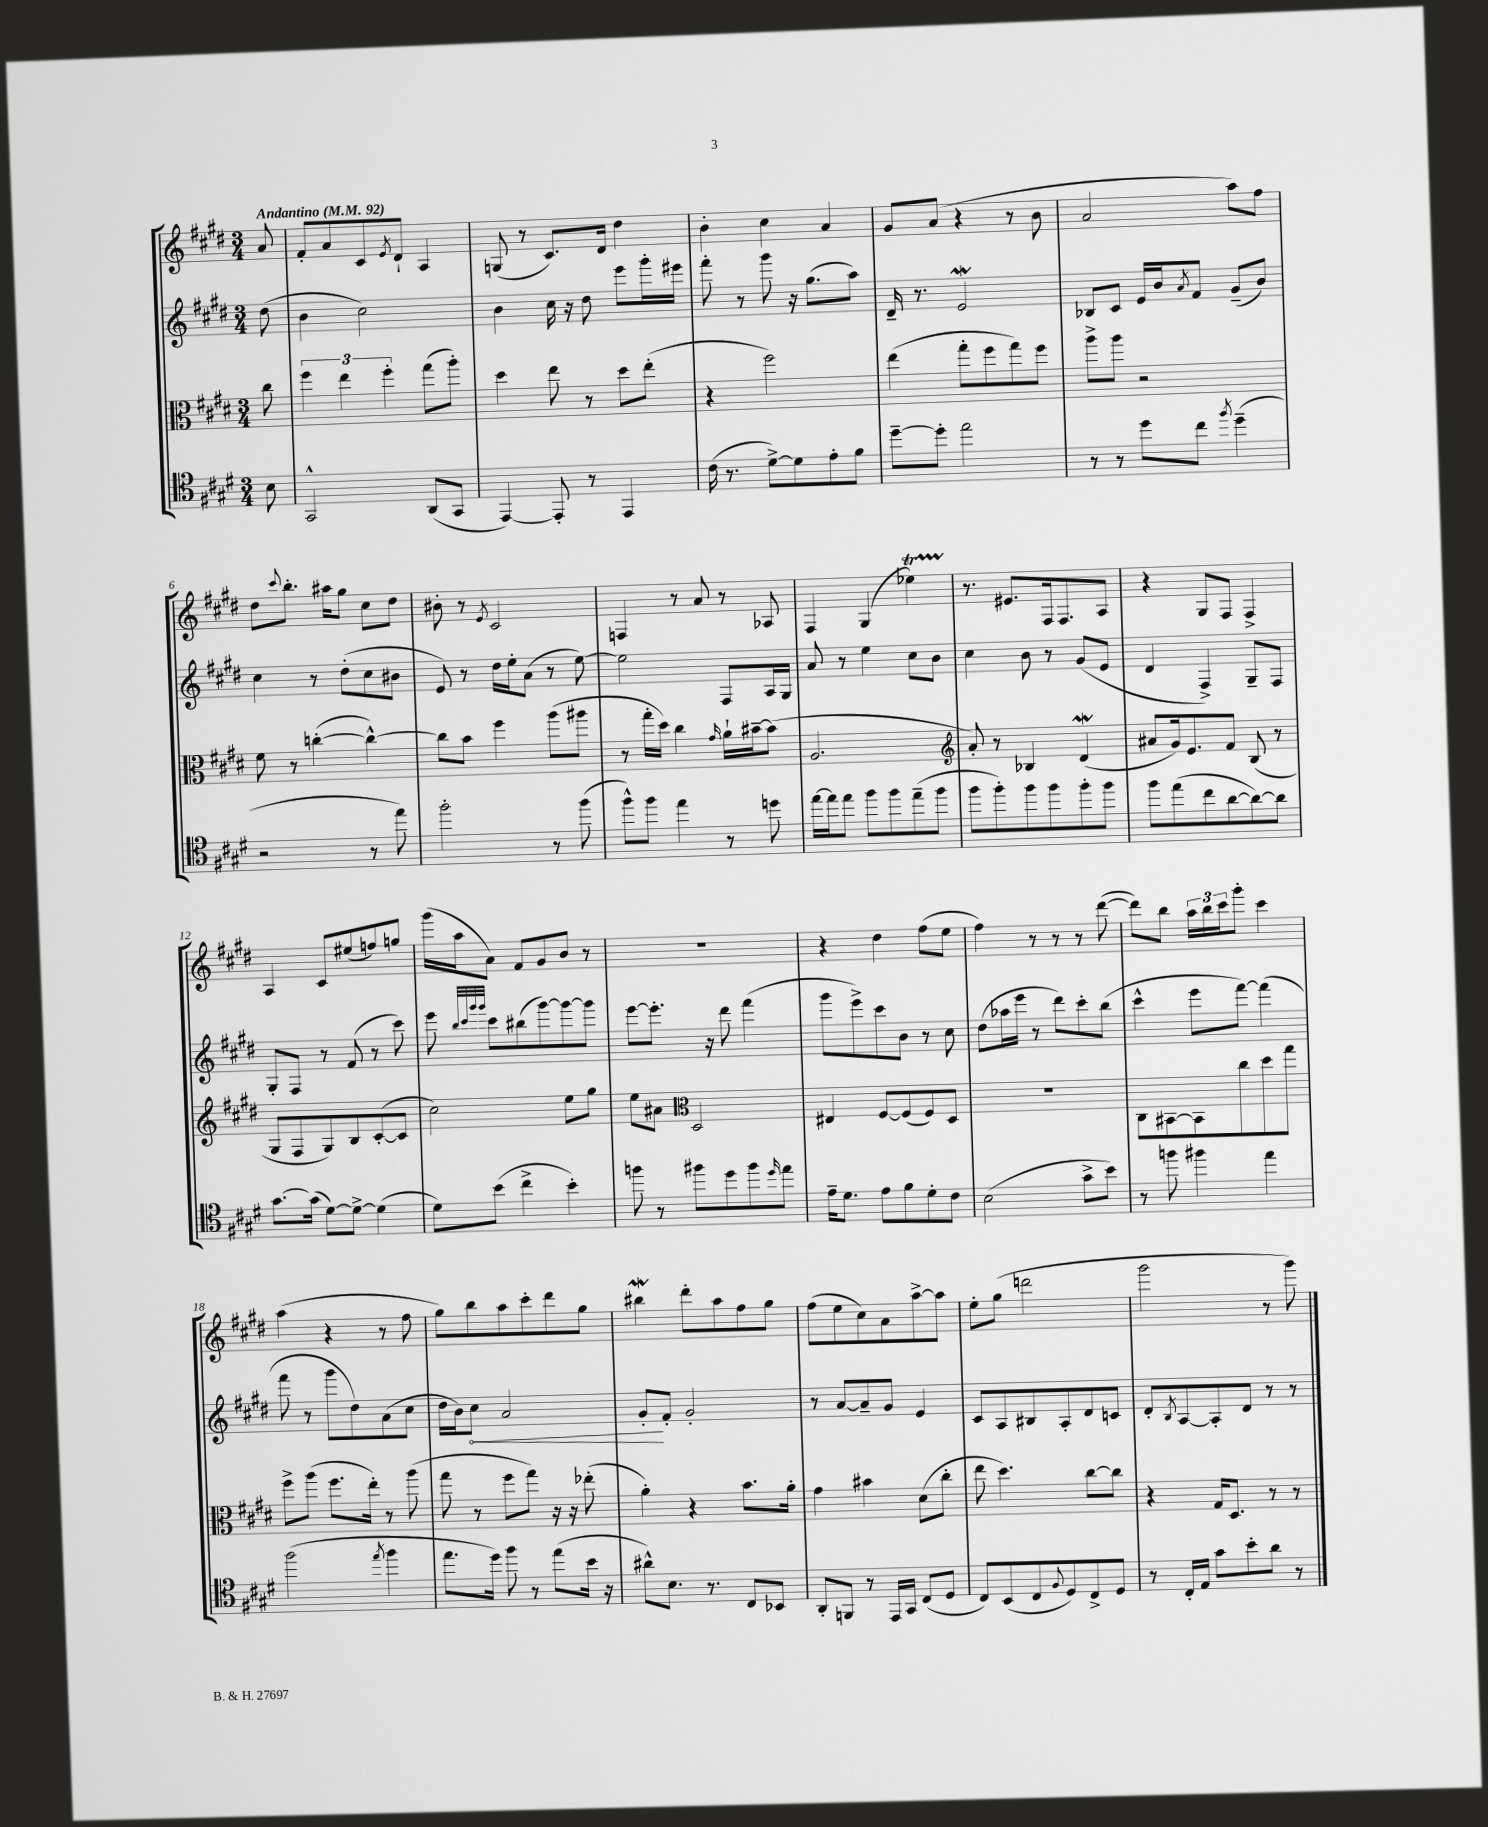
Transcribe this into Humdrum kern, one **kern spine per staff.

**kern	**kern	**kern	**dynam	**kern
*part4	*part3	*part2	*part2	*part1
*staff4	*staff3	*staff2	*staff2	*staff1
*clefC4	*clefC3	*clefG2	*	*clefG2
*k[f#c#g#d#]	*k[f#c#g#d#]	*k[f#c#g#d#]	*	*k[f#c#g#d#]
*M3/4	*M3/4	*M3/4	*	*M3/4
*MM92	*MM92	*MM92	*	*MM92
=	=	=	=	=
!	!	!	!	!LO:TX:a:B:t=Andantino
8B\	8cc#\	(8dd#\	.	8a/
=1	=1	=1	=1	=1
2GG#^^/	6ff#\	4b\	.	8f#'/L
.	.	.	.	8a/
.	6ee\	.	.	.
.	.	2cc#\)	.	8c#/
.	6ff#'\	.	.	.
.	.	.	.	8qe/
.	.	.	.	8d#`/J
(8AA/L	(8gg#\L	.	.	4A/
8GG#/J	8aa'\J)	.	.	.
=2	=2	=2	=2	=2
[4EE/)	4dd#\	4b\	.	(8Gn/
.	.	.	.	8r
8EE'/]	8ee\	16cc#\	.	8.c#/L)
.	.	16r	.	.
8r	8r	8dd#\	.	.
.	.	.	.	16d#/Jk
4EE/	8dd#\L	8eee\L	.	4dd#\
.	(8ee'\J	16ggg#'\L	.	.
.	.	16eee#X\JJ	.	.
=3	=3	=3	=3	=3
(16c#\	4r	8fff#'\	.	4b'\
8.r	.	.	.	.
.	.	8r	.	.
[8d#^\L)	2ff#\)	8ggg#\	.	4cc#\
8d#\]	.	16r	.	.
.	.	(8.gg#\L	.	.
8e'\	.	.	.	4a/
8f#\J	.	8aa\J)	.	.
=4	=4	=4	=4	=4
[8dd#~\L	(4ee\	16d#~/	.	8g#/L
.	.	8.r	.	.
8dd#'\J]	.	.	.	(8a/J
2ee\	8gg#'\L	2ew/	.	4r
.	8ff#\	.	.	.
.	8gg#\)	.	.	8r
.	8ff#\J	.	.	8b\
=5	=5	=5	=5	=5
8r	8aa^\L	8B-X/L	.	2a/
8r	8aa\J	8c#/J	.	.
8dd#\L	2r	16e/LL	.	.
.	.	16b/J	.	.
.	.	8qa/	.	.
8cc#\J	.	8f#/J	.	.
8qff#/	.	.	.	.
(4dd#~\	.	(8g#~/L	.	8aa\L)
.	.	8b/J)	.	8ff#\J
!!LO:LB:g=z
=6	=6	=6	=6	=6
2r	8f#\	4cc#\	.	8dd#\L
.	.	.	.	8qqccc#/
.	8r	.	.	8.bb'\J
.	([4ccn'\	8r	.	.
.	.	.	.	16aa#X\KL
.	.	(8dd#'\L	.	8gg#\J
8r	4cc^^\_)	8cc#\	.	8cc#\L
8ee\)	.	8b#X\J	.	8dd#\J
=7	=7	=7	=7	=7
2ff#'\	8cc\L]	8e/)	.	8b#X'\
.	8b\J	8r	.	8r
.	.	.	.	8qe/
.	4ff#\	16dd#\LL	.	2c#/
.	.	16ee'\J	.	.
.	.	(8a\J	.	.
8r	(8aa\L	8r	.	.
(8ff#\	8aa#X\J	[8ee\)	.	.
=8	=8	=8	=8	=8
8ff#^^\L)	8r	2ee\]	.	4Fn/
8ff#\J	16gg#'\LL	.	.	.
.	16dd#\JJ)	.	.	.
4ee\	4cc#\	.	.	8r
.	.	.	.	8a/
.	16qqg#/	.	.	.
8r	16a`\LL	8F#/L	.	8r
.	[16b#X~\J	.	.	.
8ddn\	(8b#\J]	16A/L	.	8A-X/
.	.	16G#/JJ	.	.
=9	=9	=9	=9	=9
[16ee\LL	2.A/	8a/	.	4F#/
16ee\J]	.	.	.	.
8ee\J	.	8r	.	.
8ff#\L	.	4ee\	.	(4G#/
8ff#\	.	.	.	.
(8ee~\	.	8cc#\L	.	4ee-XT\)
8ff#\J	.	8b\J	.	.
=10	=10	=10	=10	=10
*	*clefG2	*	*	*
8ff#\L	8a'/)	4cc#\	.	8.r
8ff#'\)	8r	.	.	.
.	.	.	.	8.e#X/L
8ff#\	4B-X/	8b\	.	.
8ff#\	.	8r	.	16F#/k
.	.	.	.	8.F#/
8ff#'\	(4d#W/	(8g#/L	.	.
8ff#\J	.	8e/J	.	8A/J
=11	=11	=11	=11	=11
8ff#\L	8a#X/L	4d#/	.	4r
(8ee\	16g#/k)	.	.	.
.	8.e/	.	.	.
8cc#\	.	4F#^/)	.	8G#/L
[8a\	8f#/J	.	.	8F#/J
8a\_)	(8B/	8G#~/L	.	4F#^/
8a\J]	8r	8F#/J	.	.
!!LO:LB:g=z
=12	=12	=12	=12	=12
[8.g#\L	8G#/L	8G#'/L	.	4A/
.	8F#/	8F#/J	.	.
(16g#\Jk]	.	.	.	.
[8d#\L)	8G#/)	8r	.	8c#/L
8d#^\J_	8B/	(8f#/	.	(8ee#X/
(4d#\]	([8c#'/	8r	.	8ffn/)
.	8c#/J]	8ccc#\)	.	8ggn/J
=13	=13	=13	=13	=13
8d#\L)	2cc#\)	8eee\	.	(16ggg#\LL
.	.	.	.	16aa\J
.	.	32qqbb/LLL	.	.
.	.	32qqccc#/	.	.
.	.	32qqggg#/	.	.
.	.	32qqggg#/JJJ	.	.
(8b\J	.	8ccc#\L	.	8a\J)
4cc#^\	.	(8bb#X\	.	8f#/L
.	.	[8ggg#\)	.	8g#/
4b'\)	8ee\L	8ggg#\_	.	8b/J
.	8gg#\J	8ggg#\J]	.	8r
=14	=14	=14	=14	=14
8ffn\	8ee\L	[8eee\L	.	2.r
8r	8a#X\J	8.eee'\J]	.	.
*	*clefC3	*	*	*
8ff#X\L	2D#/	.	.	.
.	.	16r	.	.
8dd#\	.	8ddd#\	.	.
8ff#\	.	(4fff#\	.	.
16qqdd#/	.	.	.	.
8ee\J	.	.	.	.
=15	=15	=15	=15	=15
16e~\KL	4E#X/	8ggg#\L	.	4r
8.d#\J	.	.	.	.
.	.	8eee^\)	.	.
8e\L	[8F#/L	8ccc#\	.	4dd#\
8f#\	(8F#/]	8b\J	.	.
8d#'\	8F#/)	8r	.	(8ff#\L
8c#\J	8D#/J	8cc#\	.	8ee\J
=16	=16	=16	=16	=16
(2B\	2.r	(8dd#\L	.	4ff#\)
.	.	16aa-X\L	.	.
.	.	16eee\JJ	.	.
.	.	8r	.	8r
.	.	8ddd#\L)	.	8r
8g#^\L	.	8ccc#'\	.	8r
8b\J)	.	(8bb\J	.	([8ddd#\
=17	=17	=17	=17	=17
8r	8C#\L	4ccc#^^\	.	8ddd#\L])
8ffn\	[8BB#X\	.	.	8bb\J
4ff#X\	8BB#\]	8eee\L	.	24aa\LL
.	.	.	.	24bb\
.	.	.	.	24ccc#\J
.	8cc#\	[8fff#\J)	.	8ggg#'\J
4ee\	8dd#\	(4fff#\]	.	4ccc#\
.	8gg#\J	.	.	.
!!LO:LB:g=z
=18	=18	=18	=18	=18
(2ff#\	8ff#^\L	8fff#\	.	(4aa\
.	(8aa\J	8r	.	.
.	8.ff#\L	8ggg#\L	.	4r
.	.	8dd#\)	.	.
.	16ee'\Jk)	.	.	.
8qee/	.	.	.	.
4ff#\	8r	(8a\	.	8r
.	(8aa\	8cc#\J	.	8ff#\
=19	=19	=19	=19	=19
8.ee\L	8gg#\	16dd#\LL	.	8gg#\L)
.	.	16b\J)	.	.
!	!	!	!LO:HP:b	!
.	8r	8cc#\J	<	8bb\
16dd#\Jk)	.	.	.	.
8ff#\	8ff#\L	2a/	.	8aa\
8r	8gg#\J)	.	.	8ccc#'\
(8ee\L	16r	.	.	8ddd#\
.	16r	.	.	.
16b\Jk	(8ee-X'\	.	.	8gg#\J
16r	.	.	.	.
=20	=20	=20	=20	=20
8a#X^^\L)	4a'\)	8g#'/L	.	4bb#XW\
8.B\J	.	8f#'/J	[	.
.	4r	2g#'/	.	8ddd#'\L
8.r	.	.	.	.
.	.	.	.	8aa\
8C#/L	8.b\L	.	.	8ff#\
8BB-X/J	.	.	.	8gg#\J
.	16a'\Jk	.	.	.
=21	=21	=21	=21	=21
8AA'/L	4g#\	8r	.	(8ff#\L
8FFn/J	.	[8a/L	.	8ee\
8r	4b#X\	8a~/]	.	8cc#\)
16EE/LL	.	8g#/J	.	8a\
16GG#/JJ	.	.	.	.
(8C#/L	(8d#\L	4e/	.	[8aa^\
8D#/J	8cc#'\J	.	.	8aa\J]
=22	=22	=22	=22	=22
8C#/L)	8ee\	8c#/L	.	8ee'\L
(8BB/	4.dd#\)	8A/	.	(8gg#\J
8C#/	.	8B#X/	.	2dddn\
8qqF#/	.	.	.	.
8D#/)	.	8A'/	.	.
8C#^/	[8cc#\L	8d#/	.	.
8D#/J	8cc#\J]	8cn/J	.	.
=23	=23	=23	=23	=23
8r	4r	8d#'/L	.	2ggg#\
.	.	8qB/	.	.
16C#'/LL	.	[8A/	.	.
16E/JJ	.	.	.	.
8g#\L	16G#/KL	8A'/]	.	.
.	8.D#/J	.	.	.
8b'\	.	8d#/J	.	.
8a\J	8r	8r	.	8r
8r	8r	8r	.	8ggg#\)
==	==	==	==	==
*-	*-	*-	*-	*-
